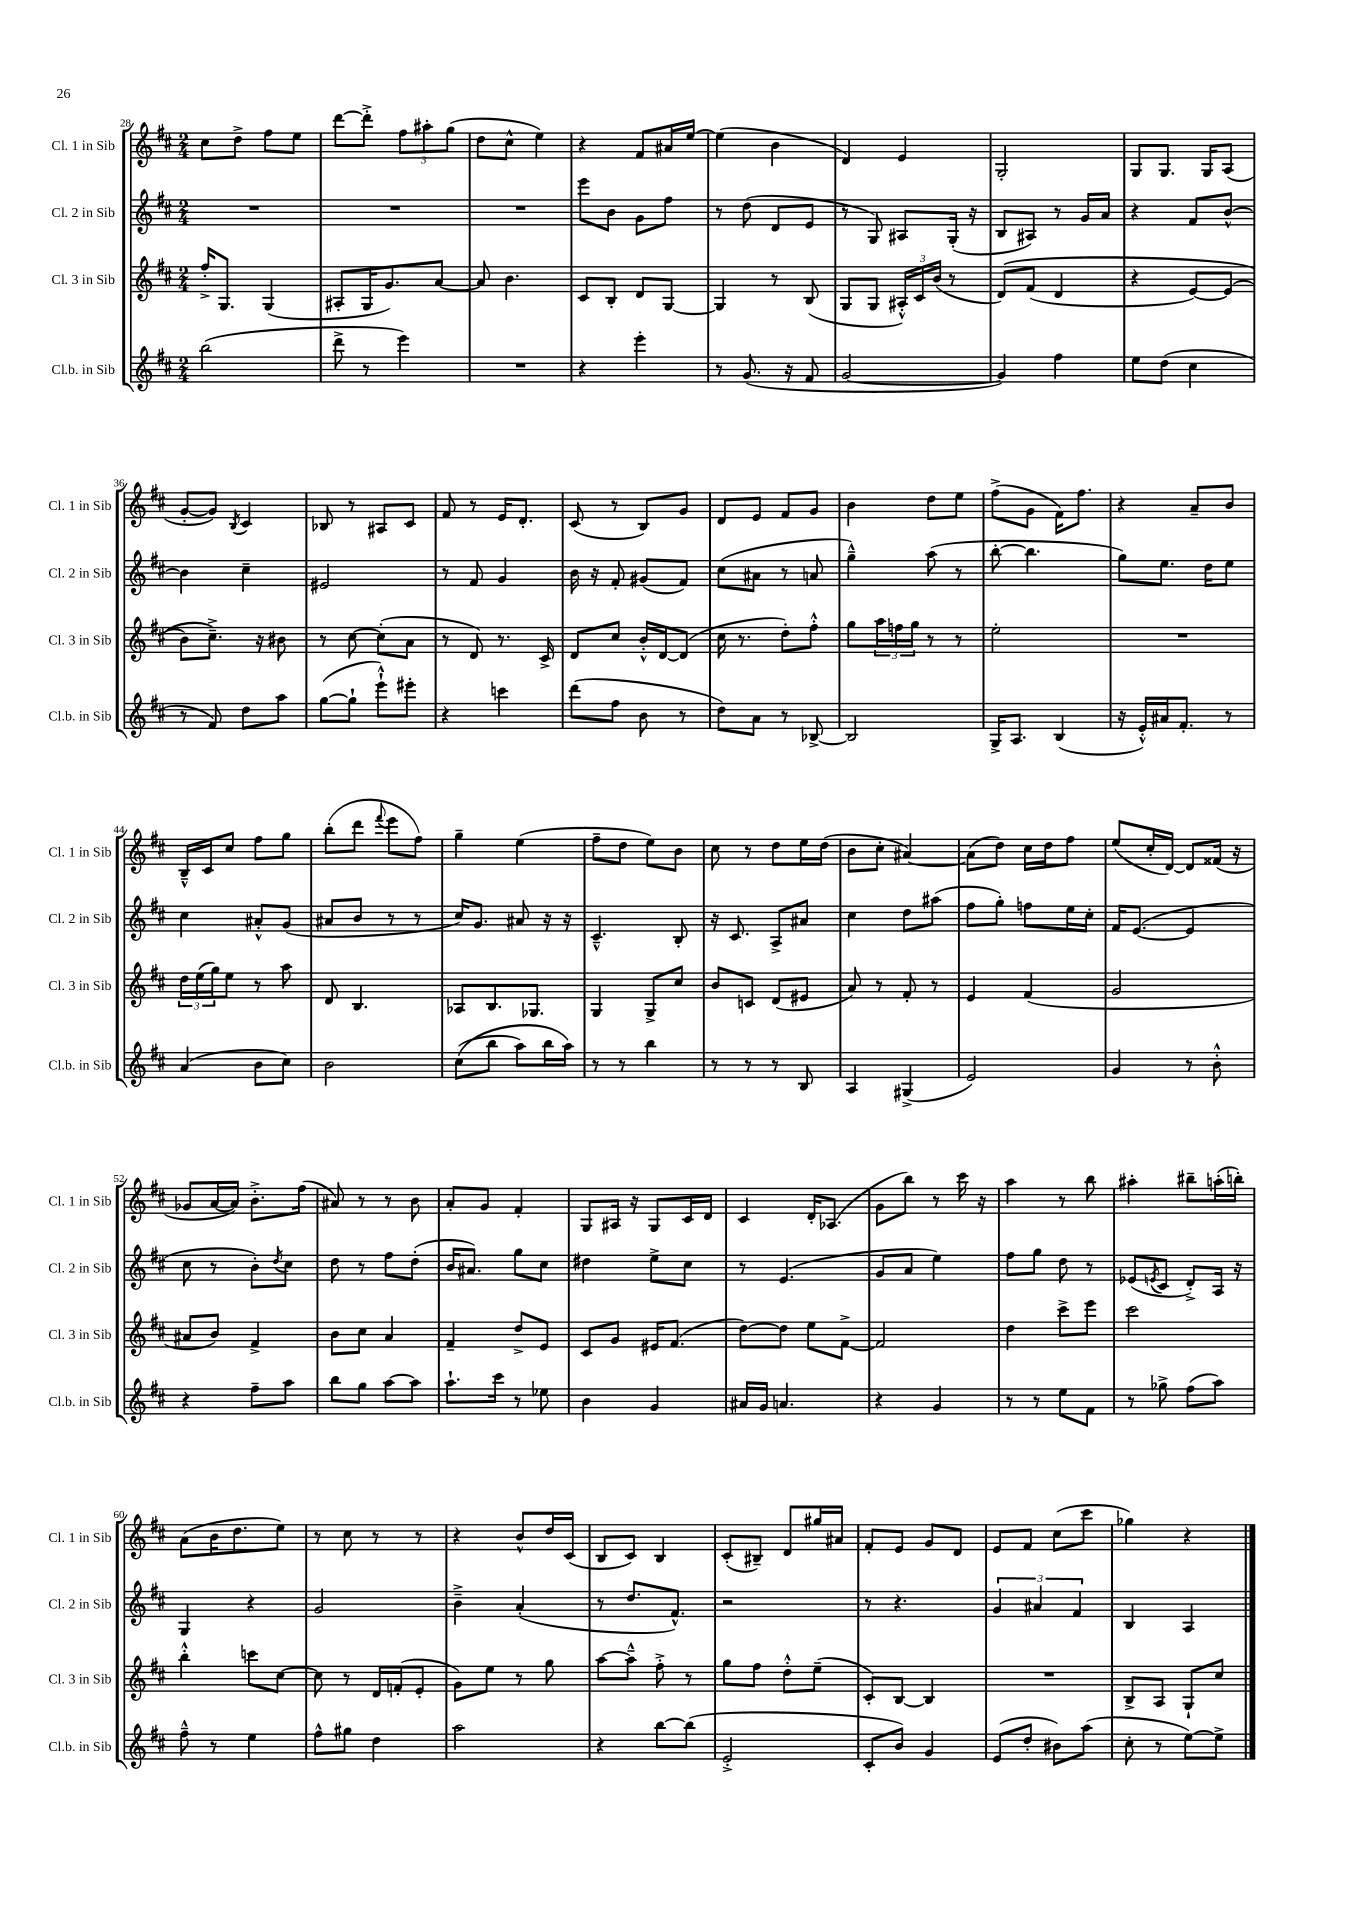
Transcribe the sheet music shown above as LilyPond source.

<<
\new StaffGroup <<
\new Staff = "s0" \with { instrumentName = "Cl. 1 in Sib" shortInstrumentName = "Cl. 1 in Sib" } {
    \clef treble \key d \major \numericTimeSignature \time 2/4
    cis''8 d''8-> fis''8 e''8 |
    d'''8~ d'''8-.-> \tuplet 3/2 { fis''8 ais''8-. g''8( } |
    d''8 cis''8-^ e''4) |
    r4 fis'8 ais'16 e''16~ |
    e''4( b'4 |
    d'4) e'4 |
    g2-. |
    g8 g8. g16 a8( |
    g'8~-. g'8) \acciaccatura { b8 } cis'4 |
    bes8 r8 ais8 cis'8 |
    fis'8 r8 e'16 d'8.-. |
    cis'8( r8 b8) g'8 |
    d'8 e'8 fis'8 g'8 |
    b'4 d''8 e''8 |
    fis''8->( g'8 fis'16) fis''8. |
    r4 a'8-- b'8 |
    b16---^ cis'16 cis''8 fis''8 g''8 |
    b''8-.( d'''8 \appoggiatura { fis'''8 } e'''8 fis''8) |
    g''4-- e''4( |
    fis''8-- d''8 e''8) b'8 |
    cis''8 r8 d''8 e''16 d''16( |
    b'8 cis''8-. ais'4~) |
    ais'8( d''8) cis''16 d''16 fis''8 |
    e''8( cis''16-. d'16~) d'8 fisis'16( r16 |
    ges'8 a'16~ a'16) b'8.-.-> fis''16( |
    ais'8) r8 r8 b'8 |
    a'8-. g'8 fis'4-. |
    g8 ais16 r16 g8 cis'16 d'16 |
    cis'4 d'16-. aes8.( |
    g'8 b''8) r8 cis'''16 r16 |
    a''4 r8 b''8 |
    ais''4-. bis''8-- a''16-.( b''16-.) |
    a'8( b'16 d''8. e''8) |
    r8 cis''8 r8 r8 |
    r4 b'8-^ d''16 cis'16( |
    b8 cis'8) b4 |
    cis'8-.( bis8--) d'8 gis''16 ais'16 |
    fis'8-. e'8 g'8 d'8 |
    e'8 fis'8 cis''8( cis'''8 |
    ges''4) r4 \bar "|." |
}
\new Staff = "s1" \with { instrumentName = "Cl. 2 in Sib" shortInstrumentName = "Cl. 2 in Sib" } {
    \clef treble \key d \major \numericTimeSignature \time 2/4
    R2 |
    R2 |
    R2 |
    e'''8 b'8 g'8 fis''8 |
    r8 d''8( d'8 e'8 |
    r8 g8) ais8 g16-.( r16 |
    b8 ais8) r8 g'16 a'16 |
    r4 fis'8 b'8~-^ |
    b'4 cis''4-- |
    eis'2 |
    r8 fis'8 g'4 |
    b'16 r16 fis'8-. gis'8( fis'8) |
    cis''8( ais'8 r8 a'8 |
    g''4---^) a''8( r8 |
    b''8~-. b''4. |
    g''8) e''8. d''16 e''8 |
    cis''4 ais'8-.-^ g'8( |
    ais'8 b'8 r8 r8 |
    cis''16) g'8. ais'8 r16 r16 |
    cis'4.---^ b8-. |
    r16 cis'8. a8-> ais'8 |
    cis''4 d''8 ais''8( |
    fis''8 g''8-.) f''8 e''16 cis''16-. |
    fis'16 e'8.~( e'4 |
    cis''8 r8 b'8-.) \acciaccatura { d''8 } cis''8 |
    d''8 r8 fis''8 d''8-.( |
    b'16 ais'8.) g''8 cis''8 |
    dis''4 e''8-> cis''8 |
    r8 e'4.( |
    g'8 a'8 e''4) |
    fis''8 g''8 d''8 r8 |
    ees'8( \acciaccatura { e'8 } cis'8 d'8-.->) a16 r16 |
    g4 r4 |
    g'2 |
    b'4---> a'4-.( |
    r8 d''8. fis'8.-^) |
    r2 |
    r8 r4. |
    \tuplet 3/2 { g'4 ais'4 fis'4 } |
    b4 a4 \bar "|." |
}
\new Staff = "s2" \with { instrumentName = "Cl. 3 in Sib" shortInstrumentName = "Cl. 3 in Sib" } {
    \clef treble \key d \major \numericTimeSignature \time 2/4
    fis''16-.-> g8. g4( |
    ais8-. g16 g'8.) a'8~ |
    a'8 b'4. |
    cis'8 b8-. d'8 g8~ |
    g4 r8 b8( |
    g8 g8 \tuplet 3/2 { ais16-.-^) cis'16 b'16( } r8 |
    d'8)\( fis'8( d'4 |
    r4 e'8~) e'8( |
    b'8) cis''8.--->\) r16 bis'8 |
    r8 cis''8~ cis''8-.( a'8 |
    r8 d'8) r8. cis'16-> |
    d'8 cis''8 b'16-.-^ d'16~ d'8( |
    cis''16 r8. d''8-.) fis''8-.-^ |
    g''8 \tuplet 3/2 { a''16 f''16 g''16 } r8 r8 |
    e''2-. |
    R2 |
    \tuplet 3/2 { d''16 e''16( g''16) } e''8 r8 a''8 |
    d'8 b4. |
    aes8 b8. ges8. |
    g4 g8-> cis''8 |
    b'8 c'8 d'8( eis'8 |
    a'8) r8 fis'8-. r8 |
    e'4 fis'4( |
    g'2 |
    ais'8 b'8) fis'4-> |
    b'8 cis''8 a'4 |
    fis'4-- d''8-> e'8 |
    cis'8 g'8 eis'16 fis'8.( |
    d''8~) d''8 e''8 fis'8~-> |
    fis'2 |
    d''4 cis'''8-> e'''8 |
    cis'''2 |
    b''4-.-^ c'''8 cis''8~ |
    cis''8 r8 d'16 f'16-.( e'8-. |
    g'8) e''8 r8 g''8 |
    a''8~ a''8---^ fis''8-.-> r8 |
    g''8 fis''8 d''8-.-^ e''8--( |
    cis'8-.) b8~ b4 |
    R2 |
    b8-> a8 g8-! cis''8 \bar "|." |
}
\new Staff = "s3" \with { instrumentName = "Cl.b. in Sib" shortInstrumentName = "Cl.b. in Sib" } {
    \clef treble \key d \major \numericTimeSignature \time 2/4
    b''2( |
    d'''8-> r8 e'''4) |
    R2 |
    r4 e'''4-. |
    r8 g'8.( r16 fis'8 |
    g'2~ |
    g'4) fis''4 |
    e''8 d''8( cis''4 |
    r8 fis'8) d''8 a''8 |
    g''8~( g''8-! e'''8-!-^) eis'''8-. |
    r4 c'''4 |
    d'''8( fis''8 b'8 r8 |
    d''8) a'8 r8 bes8~-> |
    bes2 |
    g16-> a8. b4( |
    r16 e'16-.-^) ais'16 fis'8.-. r8 |
    a'4( b'8 cis''8) |
    b'2 |
    cis''8(\( b''8 a''8) b''16 a''16\) |
    r8 r8 b''4 |
    r8 r8 r8 b8 |
    a4 gis4->( |
    e'2) |
    g'4 r8 b'8-.-^ |
    r4 fis''8-- a''8 |
    b''8 g''8 a''8~ a''8 |
    a''8.-! cis'''16 r8 ees''8 |
    b'4 g'4 |
    ais'16 g'16 a'4. |
    r4 g'4 |
    r8 r8 e''8 fis'8 |
    r8 ges''8-> fis''8( a''8) |
    fis''8---^ r8 e''4 |
    fis''8-^ gis''8 d''4 |
    a''2 |
    r4 b''8~ b''8( |
    e'2-.-> |
    cis'8-. b'8) g'4 |
    e'8( d''8-. bis'8) a''8( |
    cis''8-. r8 e''8~) e''8-> \bar "|." |
}
>>
>>
\layout { \context { \Score currentBarNumber = #28 } }
